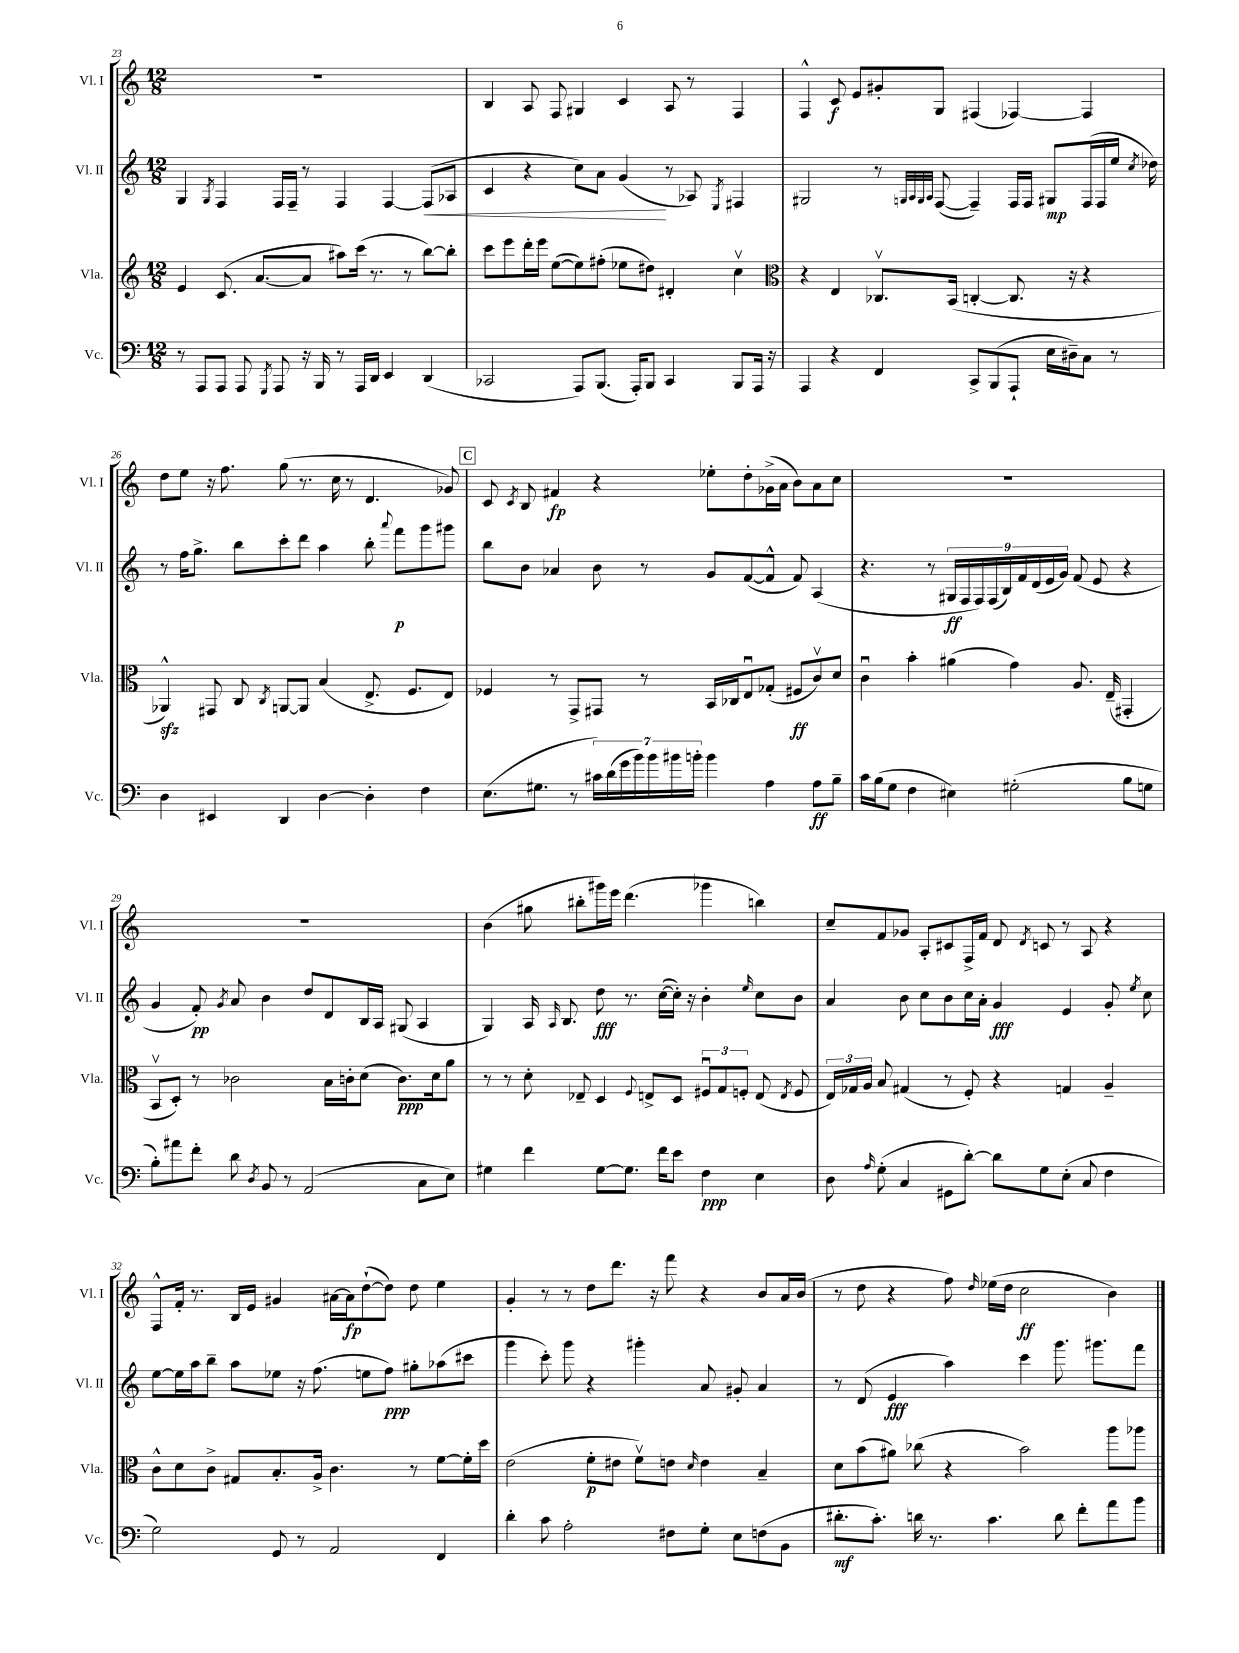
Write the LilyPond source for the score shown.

<<
\new StaffGroup <<
\new Staff = "s0" \with { instrumentName = "Vl. I" shortInstrumentName = "Vl. I" } {
    \clef treble \key c \major \numericTimeSignature \time 12/8
    \autoBeamOff R1. |
    b4 a8 f8 gis4 c'4 a8 r8 f4 |
    f4-^ c'8\f e'8[ gis'8-. g8] fis4( fes4~) fes4 |
    d''8[ e''8] r16 f''8. g''8( r8. c''16 r8 d'4. ges'8) |
    \mark \markup { \box "C" } c'8 \acciaccatura { c'8 } b8 fis'4\fp r4 ees''8[-. d''8-. ges'16->( a'16] b'8[) a'8 c''8] |
    R1. |
    R1. |
    b'4( gis''8 bis''8[-. gis'''16) e'''16] d'''4.( ges'''4 b''4) |
    c''8[-- f'8 ges'8] a8[-. cis'8 f16-> f'16] d'8 \acciaccatura { d'8 } c'8 r8 a8 r4 |
    f8[-^ f'16]-. r8. b16[ e'16] gis'4 ais'16[~ ais'16\fp d''8~-!( d''8]) d''8 e''4 |
    g'4-. r8 r8 d''8[ d'''8.] r16 f'''8 r4 b'8[ a'16 b'16]( |
    r8 d''8 r4 f''8) \grace { d''16 } ees''16[( d''16] c''2\ff b'4) \bar "|." |
}
\new Staff = "s1" \with { instrumentName = "Vl. II" shortInstrumentName = "Vl. II" } {
    \clef treble \key c \major \numericTimeSignature \time 12/8
    \autoBeamOff g4 \acciaccatura { g8 } f4 f16[ f16]-- r8 f4 f4~ f8[\<( aes8] |
    c'4 r4 c''8[) a'8] g'4\!( r8 aes8) \acciaccatura { e8 } fis4 |
    gis2 r8 \grace { g32[ a32 g32 a32] } f8~( f4--) f16[ f16] gis8[\mp f16( f16 e''16] \acciaccatura { c''8 } des''16) |
    r8 f''16[ g''8.]-> b''8[ c'''8-. d'''8] a''4 b''8-. \appoggiatura { a'''8 } f'''8[\p g'''8 gis'''8] |
    \mark \markup { \box "C" } b''8[ b'8] aes'4 b'8 r8 g'8[ f'8~( f'8]-^ f'8) a4( |
    r4. r8 \tuplet 9/8 { gis16[\ff f16 f16) f16( b16) f'16 d'16( e'16 g'16]) } f'8( e'8 r4 |
    g'4 f'8-.\pp) \acciaccatura { g'8 } a'8 b'4 d''8[ d'8 b16 a16] gis8( a4 |
    g4) a16 \grace { a16 } b8. d''8\fff r8. c''16[~( c''16]-.) r16 b'4-. \grace { e''16 } c''8[ b'8] |
    a'4 b'8 c''8[ b'8 c''16 a'16]-. g'4\fff e'4 g'8-. \acciaccatura { e''8 } c''8 |
    e''8[~ e''16 a''16 b''8]-- a''8[ ees''8] r16 f''8.( e''8[ f''8]\ppp) gis''8[-. aes''8( cis'''8] |
    g'''4 c'''8-.) g'''8 r4 gis'''4-. a'8 gis'8-. a'4 |
    r8 d'8( e'4\fff a''4) c'''4 g'''8. gis'''8.[ f'''8] \bar "|." |
}
\new Staff = "s2" \with { instrumentName = "Vla." shortInstrumentName = "Vla." } {
    \clef treble \key c \major \numericTimeSignature \time 12/8
    \autoBeamOff e'4 c'8.( a'8.[~ a'8] ais''8[) c'''16]( r8. r8 b''8[~) b''8]-. |
    c'''8[ e'''8 d'''16-. e'''16] e''8[~( e''8) fis''8]-.( ees''8[ dis''8]) dis'4-. c''4\upbow |
    \clef alto r4 e4 ces8.[\upbow b,16]( c4~-. c8. r16 r4 |
    aes,4-^\sfz) gis,8 c8 \acciaccatura { c8 } a,8[~ a,8] b4( e8.-> f8.[ e8]) |
    \mark \markup { \box "C" } fes4 r8 g,8[-> gis,8] r8 b,16[ ces16 e8\downbow ges8]-.( fis8[\ff c'8\upbow) d'8] |
    c'4\downbow b'4-. ais'4( g'4) a8. e16--( gis,4-. |
    b,8[\upbow d8]-.) r8 ces'2 b16[ c'16-. d'8]( c'8.[\ppp) d'16 a'8] |
    r8 r8 d'8-. ees8-- d4 \appoggiatura { f8 } e8[-> d8] \tuplet 3/2 { fis8[\downbow g8 f8]-. } e8( \acciaccatura { e8 } f8 |
    \tuplet 3/2 { e16[) ges16 a16] } b8 gis4( r8 f8-.) r4 g4 a4-- |
    c'8[-^ d'8 c'8]-> gis8[ b8.-. a16]-> c'4. r8 f'8[~ f'16-. d''16] |
    e'2( f'8[-.\p eis'8] f'8[\upbow) e'8] \grace { d'16 } e'4 b4-- |
    d'8[ b'8( ais'8]) ces''8( r4 b'2) a''8[ aes''8] \bar "|." |
}
\new Staff = "s3" \with { instrumentName = "Vc." shortInstrumentName = "Vc." } {
    \clef bass \key c \major \numericTimeSignature \time 12/8
    \autoBeamOff r8 a,,8[ a,,8] a,,8 \acciaccatura { g,,8 } a,,8 r16 b,,16 r8 a,,16[ d,16] e,4 d,4( |
    ces,2 a,,8[) b,,8.]( a,,16[-.) b,,8] ces,4 b,,8[ a,,16] r16 |
    a,,4 r4 f,4 c,8[-> b,,8( a,,8]-! e16[ dis16--) c8] r8 |
    d4 eis,4 d,4 d4~ d4-. f4 |
    \mark \markup { \box "C" } e8.[( gis8.] r8 \tuplet 7/4 { cis'16[) d'16( g'16 b'16) b'16 bis'16 b'16]-. } b'4 a4 a8[\ff b8]-- |
    c'16[ b16( g8] f4 eis4) gis2-.( b8[ g8] |
    b8[-.) ais'8 f'8]-. d'8 \acciaccatura { d8 } b,8 r8 a,2( c8[ e8]) |
    gis4 f'4 gis8[~ gis8.] f'16[ e'8] f4\ppp e4 |
    d8 \grace { a16 } g8-.( c4 gis,8[ d'8]~-.) d'8[ g8 e8]-.( c8 f4 |
    g2) g,8 r8 a,2 f,4 |
    d'4-. c'8 a2-. fis8[ g8]-. e8[ f8( b,8] |
    dis'8.[-.\mf c'8.]-.) d'16 r8. c'4. d'8 f'8[-. a'8 b'8] \bar "|." |
}
>>
>>
\layout { \context { \Score currentBarNumber = #23 } }
